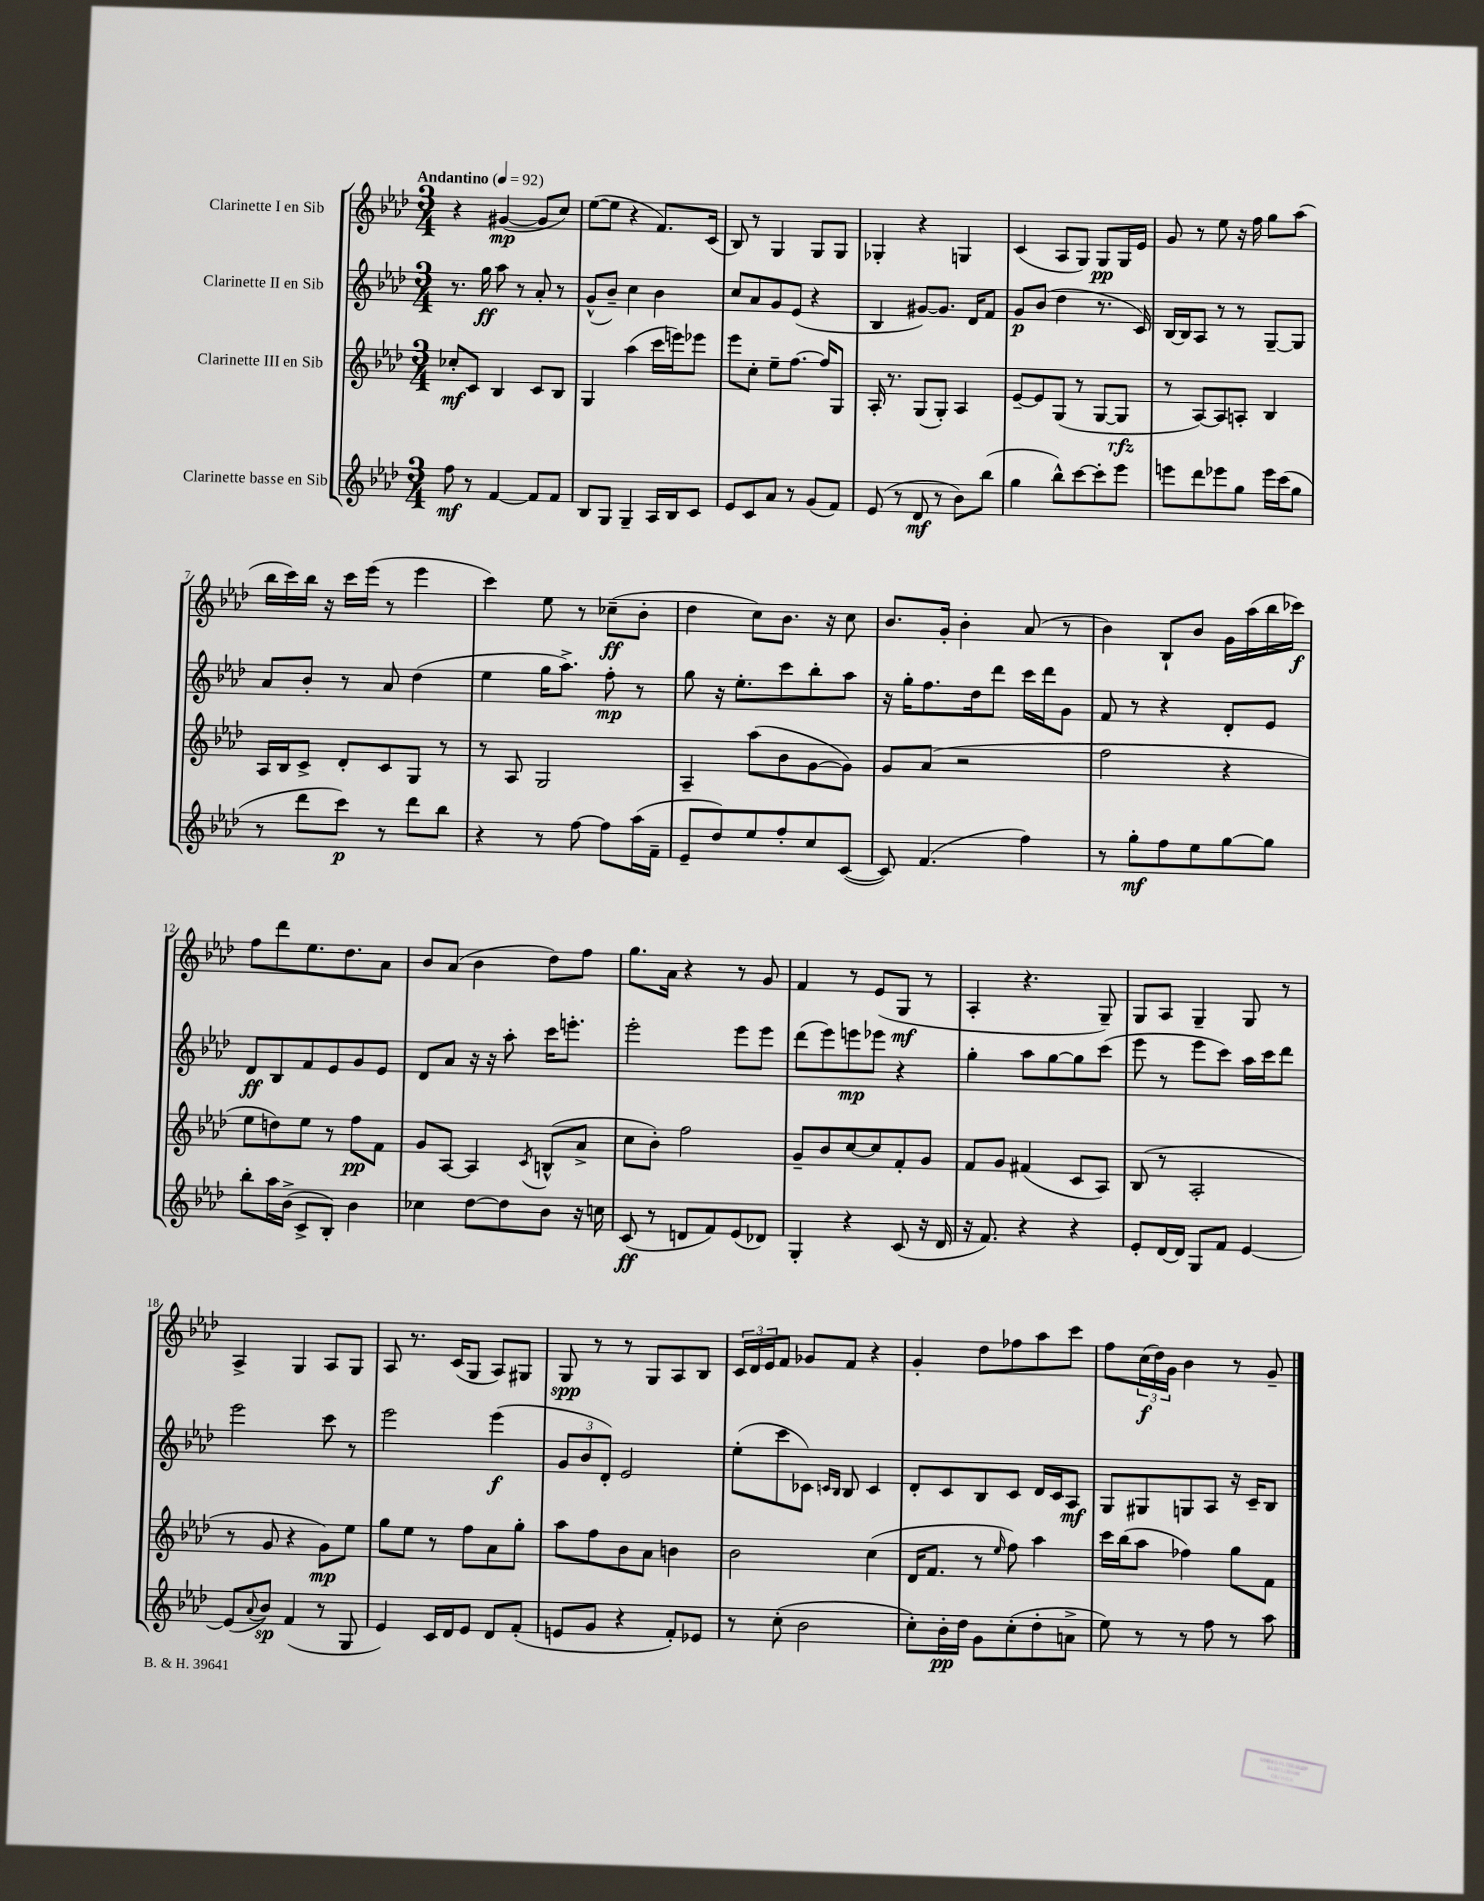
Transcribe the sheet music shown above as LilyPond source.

<<
\new StaffGroup <<
\new Staff = "s0" \with { instrumentName = "Clarinette I en Sib" } {
    \clef treble \key aes \major \numericTimeSignature \time 3/4 \tempo "Andantino" 4 = 92
    r4 gis'4~\mp( gis'8 c''8) |
    ees''8~( ees''8 r4 f'8.) c'16( |
    bes8) r8 g4 g8 g8 |
    ges4-. r4 g4 |
    c'4( aes8 g8) g8\pp g16 ees'16 |
    g'8 r8 ees''8 r16 f''16 g''8 aes''8( |
    bes''16 c'''16) bes''16 r16 c'''16 ees'''16( r8 ees'''4 |
    c'''4) ees''8 r8 ces''8--\ff( bes'8-. |
    des''4 c''8) bes'8. r16 c''8 |
    bes'8. g'16-. bes'4-. aes'8( r8 |
    bes'4) bes8-! bes'8 g'16 aes''16( bes''16 ces'''16\f) |
    f''8 des'''8 ees''8. des''8. aes'8 |
    bes'8 aes'8( bes'4 des''8) f''8 |
    g''8. aes'16 r4 r8 g'8 |
    f'4 r8 ees'8( g8\mf r8 |
    aes4-. r4. g8--) |
    g8 aes8 g4-- g8 r8 |
    aes4-> g4 aes8 g8 |
    aes8 r8. c'16( g8 aes8) gis8 |
    g8\spp r8 r8 g8 aes8 bes8 |
    \tuplet 3/2 { c'16 des'16 ees'16 } f'8 ges'8 f'8 r4 |
    g'4-. des''8 fes''8 aes''8 c'''8 |
    f''8 \tuplet 3/2 { c''16\f( des''16) g'16 } bes'4 r8 g'8-- \bar "|." |
}
\new Staff = "s1" \with { instrumentName = "Clarinette II en Sib" } {
    \clef treble \key aes \major \numericTimeSignature \time 3/4
    r8. g''16\ff aes''8 r8 aes'8-. r8 |
    g'8-^( bes'8--) c''4 bes'4 |
    c''8 aes'8 g'8 ees'8( r4 |
    bes4 gis'8~) gis'8. des'16 f'8 |
    g'8\p bes'8( des''4 r8. c'16) |
    bes16~ bes16 aes8 r8 r8 g8~-- g8 |
    aes'8 bes'8-. r8 aes'8 des''4( |
    ees''4 g''16 aes''8.->) f''8-.\mp r8 |
    g''8 r16 ees''8.-. c'''8 bes''8-. aes''8 |
    r16 g''16-. f''8. des''16 des'''8 c'''16 des'''16 g'8 |
    f'8 r8 r4 des'8-. ees'8 |
    des'8\ff bes8 f'8 ees'8 g'8 ees'8 |
    des'8 aes'8 r16 r16 aes''8-. c'''16 e'''8.-. |
    ees'''2-. ees'''8 ees'''8 |
    des'''8( ees'''8) e'''8\mp ees'''8 r4 |
    g''4-. aes''8 g''8~ g''8 c'''8( |
    ees'''8 r8 ees'''8 c'''8) aes''16 c'''16 des'''8 |
    ees'''2 c'''8 r8 |
    ees'''2 ees'''4\f( |
    \tuplet 3/2 { g'8 bes'8 des'8-.) } ees'2 |
    ees''8-.( c'''8 ces'8) \grace { c'16 bes16 } bes8 c'4 |
    des'8-. c'8 bes8 c'8 des'16 c'16 aes8\mf |
    g8 gis8 g8 aes8 r16 c'16-- bes8 \bar "|." |
}
\new Staff = "s2" \with { instrumentName = "Clarinette III en Sib" } {
    \clef treble \key aes \major \numericTimeSignature \time 3/4
    ces''8-.\mf c'8 bes4 c'8 bes8 |
    g4 aes''4( c'''16 e'''16) ees'''8 |
    ees'''8 c''8-. ees''8-- f''8.~ f''16 g8 |
    aes16-. r8. g8( g8-.) aes4 |
    ees'8~-- ees'8 g8( r8 g8~ g8\rfz |
    r8 aes8~) aes8 a8-. bes4 |
    aes16 bes16 c'8-> des'8-. c'8 g8 r8 |
    r8 aes8 g2 |
    aes4-- aes''8( bes'8 g'8~ g'8) |
    g'8 aes'8( r2 |
    f''2 r4 |
    ees''8 d''8) ees''8 r8 f''8\pp f'8 |
    g'8 aes8~ aes4 \acciaccatura { c'8 } b8-^( aes'8-> |
    c''8 bes'8-.) f''2 |
    g'8-- bes'8 c''8~ c''8 f'8-. g'8 |
    f'8 g'8 fis'4( c'8 aes8) |
    bes8( r8 aes2-. |
    r8 g'8 r4 g'8\mp) ees''8 |
    g''8 ees''8 r8 f''8 aes'8 g''8-. |
    aes''8 f''8 bes'8 aes'8 b'4 |
    bes'2 c''4( |
    des'16 f'8. r8 \grace { ees''16 } f''8) aes''4 |
    c'''16 bes''16( aes''8 fes''4) g''8 f'8 \bar "|." |
}
\new Staff = "s3" \with { instrumentName = "Clarinette basse en Sib" } {
    \clef treble \key aes \major \numericTimeSignature \time 3/4
    f''8\mf r8 f'4~ f'8 f'8 |
    bes8 g8 g4-- aes16 bes16 c'8 |
    ees'8 c'8 aes'8 r8 g'8( f'8) |
    ees'8( r8 des'8\mf r8 bes'8) bes''8( |
    g''4 bes''8-^) c'''8~ c'''8-. ees'''8 |
    e'''8 des'''8 ees'''8 g''8 ees'''16 c'''16( g''8 |
    r8 des'''8 c'''8\p) r8 des'''8 bes''8 |
    r4 r8 f''8~ f''8 aes''16( f'16-- |
    ees'8-- des''8) ees''8 f''8-. c''8 c'8~( |
    c'8) f'4.( f''4) |
    r8 g''8-.\mf f''8 ees''8 g''8~ g''8 |
    bes''8-. aes''16 bes'16->( c'8-> bes8-.) bes'4 |
    ces''4 des''8~ des''8 bes'8 r16 c''16 |
    c'8\ff( r8 d'8 f'8) ees'8( des'8) |
    g4-. r4 c'8( r16 des'16 |
    r16 f'8.) r4 r4 |
    ees'8-. des'16~ des'16 g8 f'8 ees'4~ |
    ees'8( \appoggiatura { aes'8 } bes'8\sp) f'4( r8 g8 |
    ees'4) c'16 des'16 ees'8 des'8 f'8-.( |
    e'8 g'8 r4 f'8-.) ees'8 |
    r8 c''8-.( bes'2 |
    c''8-.) bes'16-.\pp des''16 g'8 c''8-.( des''8-. a'8-> |
    ees''8) r8 r8 f''8 r8 aes''8 \bar "|." |
}
>>
>>
